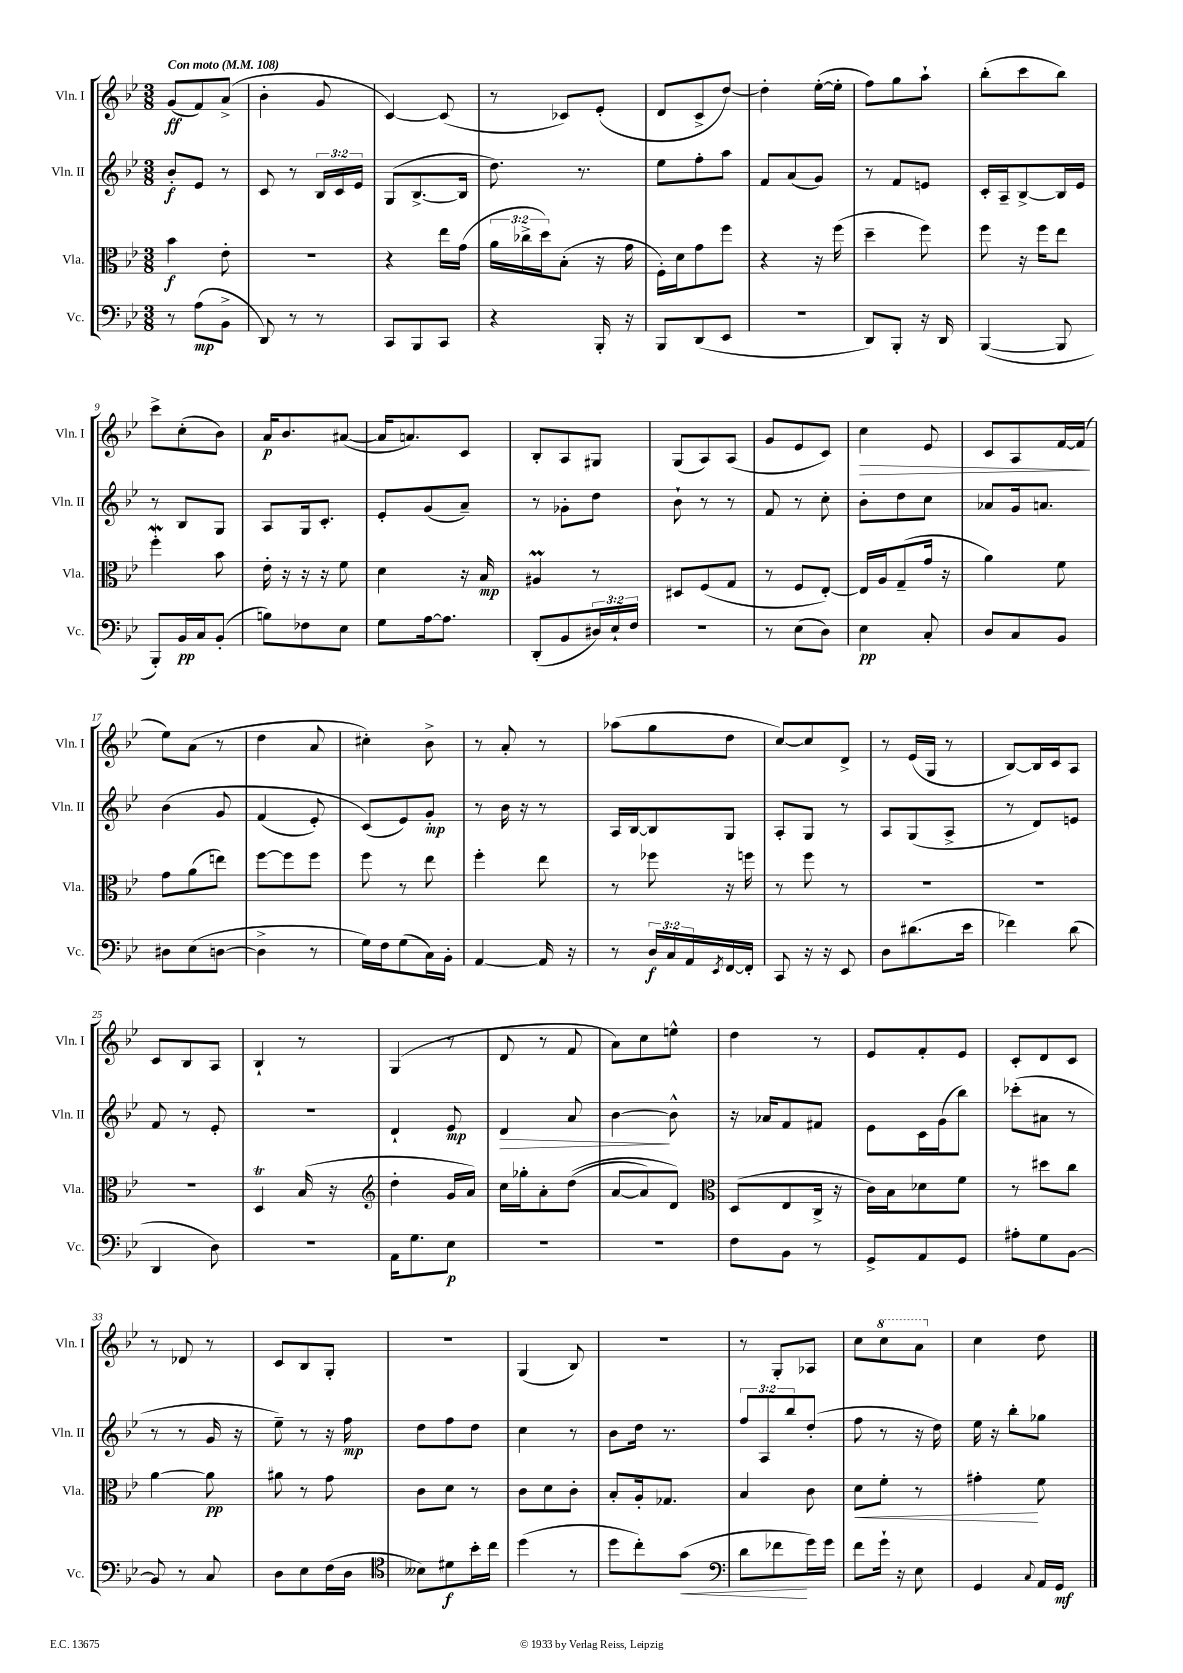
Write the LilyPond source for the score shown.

<<
\new StaffGroup <<
\new Staff = "s0" \with { instrumentName = "Vln. I" shortInstrumentName = "Vln. I" } {
    \clef treble \key bes \major \numericTimeSignature \time 3/8 \tempo "Con moto" 4 = 108
    g'8\ff( f'8) a'8->( |
    bes'4-. g'8 |
    c'4~) c'8( |
    r8 ces'8) ees'8-.( |
    d'8 c'8-> d''8~) |
    d''4-. ees''16~-.( ees''16-. |
    f''8) g''8 a''8-! |
    bes''8-.( c'''8 bes''8) |
    c'''8-> c''8-.( bes'8) |
    a'16\p bes'8. ais'8~( |
    ais'16 a'8.) c'8 |
    bes8-. a8 gis8 |
    g8( a8) a8( |
    g'8 ees'8 c'8) |
    c''4\> ees'8 |
    c'8 a8 f'16~ f'16\!( |
    ees''8) a'8( r8 |
    d''4 a'8 |
    cis''4-.) bes'8-> |
    r8 a'8-. r8 |
    aes''8( g''8 d''8 |
    c''8~) c''8 d'8-> |
    r8 ees'16( g16 r8 |
    bes8~) bes16 c'16 a8 |
    c'8 bes8 a8 |
    bes4-! r8 |
    g4( r8 |
    d'8 r8 f'8 |
    a'8) c''8 e''8-^ |
    d''4 r8 |
    ees'8 f'8-. ees'8 |
    c'8-. d'8 c'8 |
    r8 des'8 r8 |
    c'8 bes8 g8-. |
    R4. |
    g4( bes8) |
    R4. |
    r8 g8-. aes8 |
    c''8 \ottava #1 c'''8 a''8 \ottava #0 |
    c''4 d''8 \bar "|." |
}
\new Staff = "s1" \with { instrumentName = "Vln. II" shortInstrumentName = "Vln. II" } {
    \clef treble \key bes \major \numericTimeSignature \time 3/8 \override Staff.TupletNumber.text = #tuplet-number::calc-fraction-text
    bes'8-.\f ees'8 r8 |
    c'8 r8 \tuplet 3/2 { bes16 c'16 ees'16 } |
    g8( bes8.~-> bes16 |
    d''8.) r8. |
    ees''8 f''8-. a''8 |
    f'8 a'8( g'8) |
    r8 f'8 e'8 |
    c'16-. a16-- bes8~-> bes16 ees'16 |
    r8 bes8 g8 |
    a8 g16 c'8.-. |
    ees'8-. g'8( a'8--) |
    r8 ges'8-. d''8 |
    bes'8-! r8 r8 |
    f'8 r8 c''8-. |
    bes'8-. d''8 c''8 |
    aes'8 g'16 a'8. |
    bes'4\( g'8 |
    f'4( ees'8-.) |
    c'8(\) ees'8) g'8-.\mp |
    r8 bes'16 r16 r8 |
    a16 bes16~ bes8 g8 |
    a8-. g8 r8 |
    a8 g8( a8-> |
    r8 d'8) e'8 |
    f'8 r8 ees'8-. |
    R4. |
    d'4-! ees'8\mp |
    d'4\> a'8 |
    bes'4~\! bes'8-^ |
    r16 aes'16 f'8 fis'8 |
    ees'8 c'16 g'16( bes''8) |
    ces'''8-.( ais'8 r8 |
    r8 r8 g'16 r16 |
    ees''8--) r8 r16 f''16\mp |
    d''8 f''8 d''8 |
    c''4 r8 |
    bes'8 d''16 r8. |
    \tuplet 3/2 { f''8 a8 bes''8 } d''8-.( |
    f''8 r8 r16 d''16) |
    ees''16 r16 bes''8-. ges''8 \bar "|." |
}
\new Staff = "s2" \with { instrumentName = "Vla." shortInstrumentName = "Vla." } {
    \clef alto \key bes \major \numericTimeSignature \time 3/8 \override Staff.TupletNumber.text = #tuplet-number::calc-fraction-text
    bes'4\f ees'8-. |
    R4. |
    r4 ees''16 g'16( |
    \tuplet 3/2 { a'16 ces''16-> d''16) } bes8-.( r16 g'16 |
    f16-.) d'16 g'8 f''8 |
    r4 r16 f''16( |
    d''4-- f''8) |
    f''8 r16 f''16 ees''8 |
    f''4-.\mordent bes'8 |
    ees'16-. r16 r16 r16 f'8 |
    d'4 r16 bes16\mp |
    ais4\prall r8 |
    dis8 f8( g8 |
    r8 f8 ees8~-.) |
    ees16 a16 g8--( g'16 r16 |
    a'4) f'8 |
    g'8 a'8( e''8) |
    f''8~ f''8 f''8 |
    f''8 r8 ees''8 |
    f''4-. ees''8 |
    r8 fes''8 r16 f''16 |
    r8 f''8 r8 |
    R4. |
    R4. |
    R4. |
    d4\trill bes16( r16 |
    \clef treble d''4-. g'16 a'16) |
    c''16 ges''16-. a'8-. d''8(\( |
    a'8~ a'8) d'8\) |
    \clef alto d8( ees8 c16-> r16 |
    c'16) bes16 des'8 f'8 |
    r8 dis''8 c''8 |
    a'4~ a'8\pp |
    ais'8 r8 g'8 |
    c'8 d'8 r8 |
    c'8 d'8 c'8-. |
    bes8-. a16-. ges8. |
    bes4 c'8 |
    d'8\< f'8-. r8 |
    gis'4-.\! f'8 \bar "|." |
}
\new Staff = "s3" \with { instrumentName = "Vc." shortInstrumentName = "Vc." } {
    \clef bass \key bes \major \numericTimeSignature \time 3/8 \override Staff.TupletNumber.text = #tuplet-number::calc-fraction-text
    r8 a8\mp( bes,8-> |
    d,8) r8 r8 |
    c,8 bes,,8 c,8 |
    r4 bes,,16-. r16 |
    bes,,8 d,8( ees,8 |
    R4. |
    d,8) bes,,8-. r16 d,16 |
    bes,,4~( bes,,8 |
    bes,,8-.) bes,16\pp c16 bes,8-.( |
    b8) fes8 ees8 |
    g8 a16~ a8. |
    d,8-.( bes,8 \tuplet 3/2 { dis16) ees16-! f16 } |
    R4. |
    r8 ees8( d8) |
    ees4\pp c8-. |
    d8 c8 bes,8 |
    dis8 ees8( d8~ |
    d4-> r8 |
    g16) f16 g8( c16) bes,16-. |
    a,4~ a,16 r16 |
    r8 \tuplet 3/2 { d16\f c16 a,16 } \acciaccatura { ees,8 } f,16~ f,16-. |
    c,8 r16 r16 ees,8 |
    d8 dis'8.( ees'16 |
    fes'4) d'8( |
    d,4 d8) |
    R4. |
    a,16 g8. ees8\p |
    R4. |
    R4. |
    f8 bes,8 r8 |
    g,8-> a,8 g,8 |
    ais8-. g8 bes,8~ |
    bes,8 r8 c8 |
    d8 ees8 f16( d16 |
    \clef tenor beses8) dis'8\f bes'16-. c''16 |
    d''4( r8 |
    d''8 c''8-.) g'8\<( |
    \clef bass d'8 fes'8\! g'16) g'16 |
    f'8 g'16-! r16 ees8 |
    g,4 \appoggiatura { c8 } a,16 g,16\mf \bar "|." |
}
>>
>>
